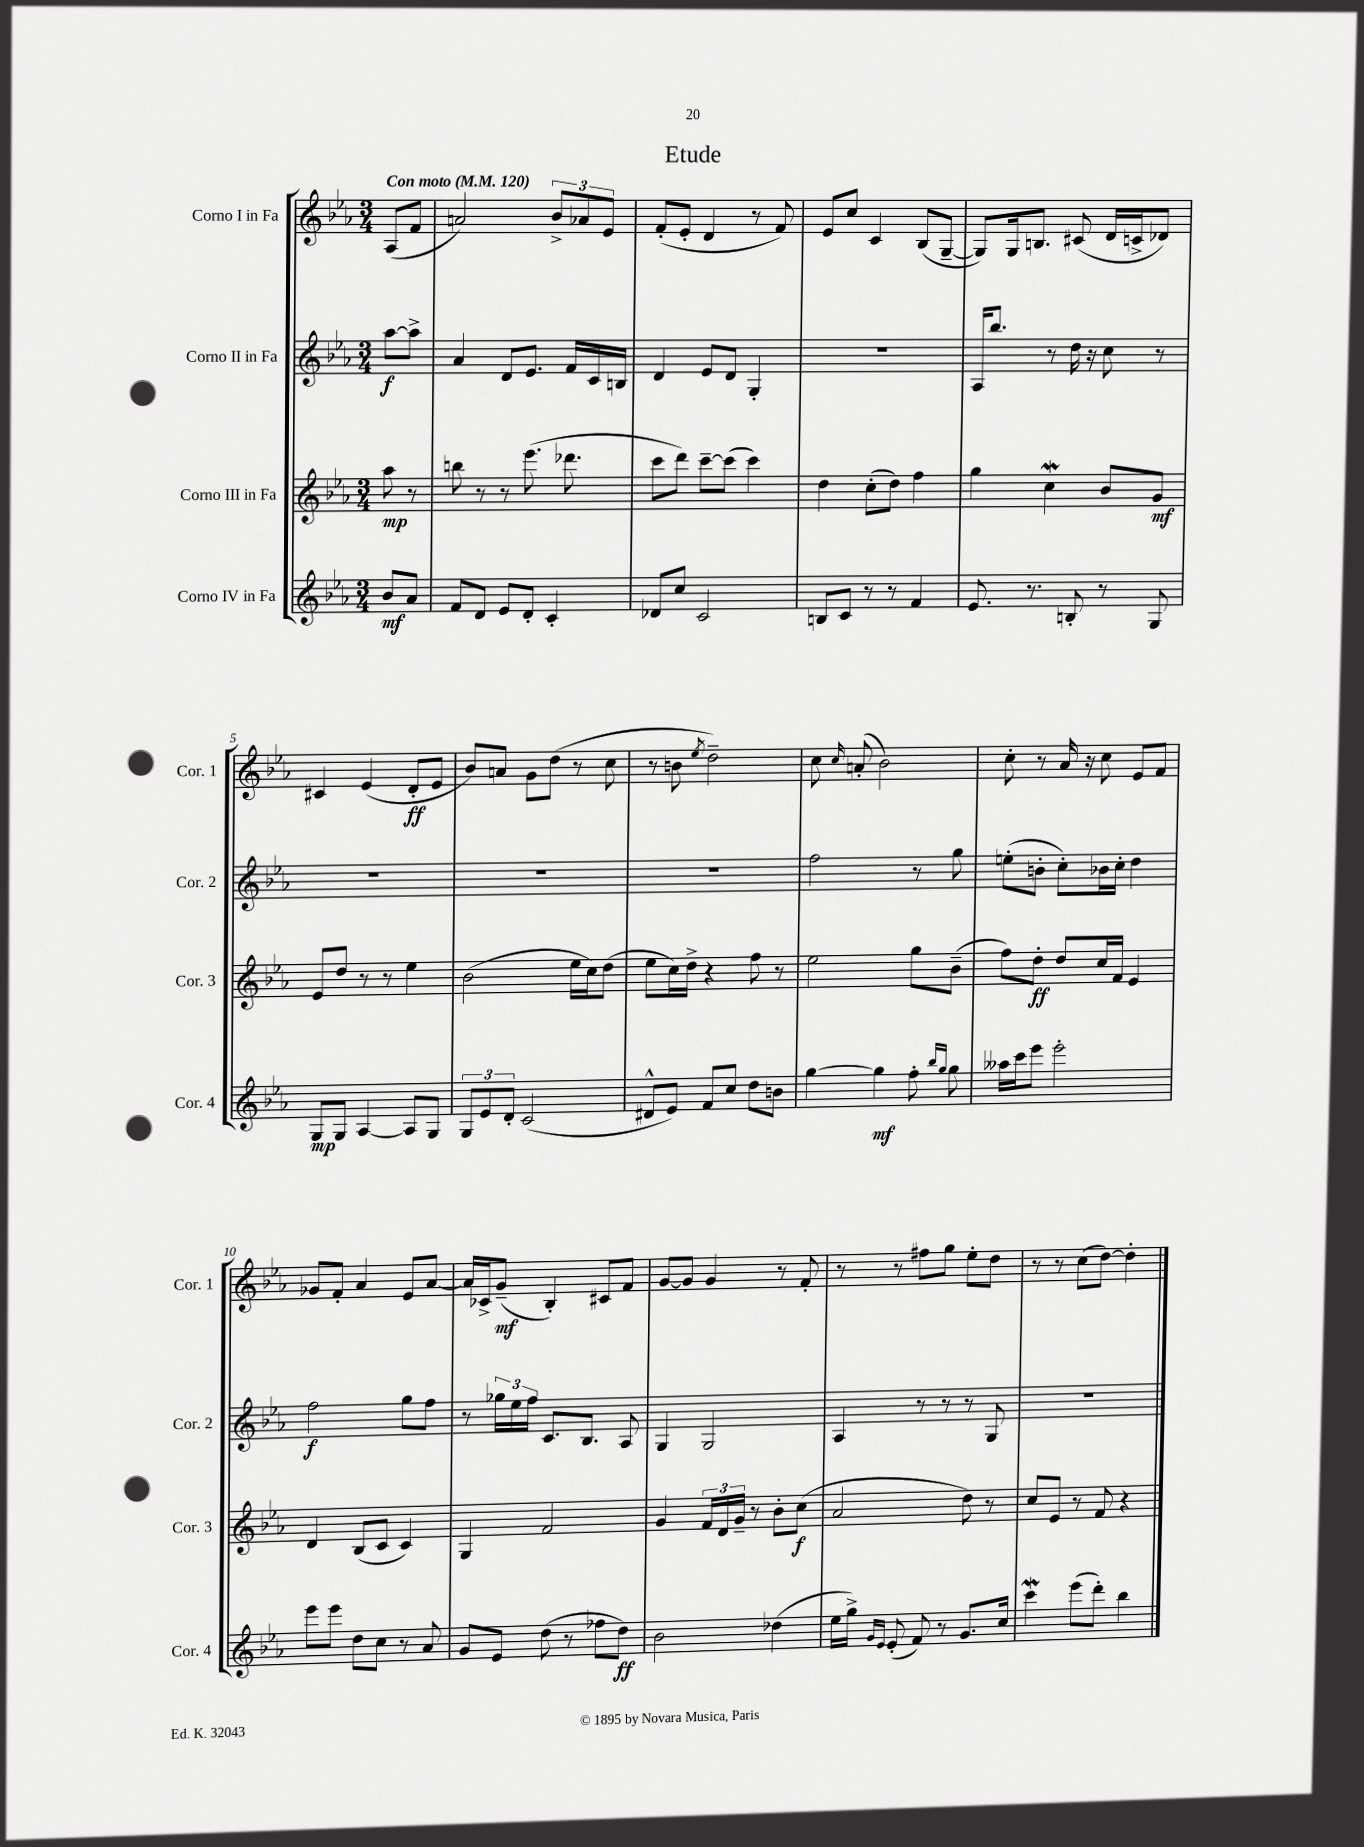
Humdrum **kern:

**kern	**dynam	**kern	**dynam	**kern	**dynam	**kern	**dynam
*part4	*part4	*part3	*part3	*part2	*part2	*part1	*part1
*staff4	*staff4	*staff3	*staff3	*staff2	*staff2	*staff1	*staff1
*I"Corno IV in Fa	*	*I"Corno III in Fa	*	*I"Corno II in Fa	*	*I"Corno I in Fa	*
*I'Cor. 4	*	*I'Cor. 3	*	*I'Cor. 2	*	*I'Cor. 1	*
*clefG2	*	*clefG2	*	*clefG2	*	*clefG2	*
*k[b-e-a-]	*	*k[b-e-a-]	*	*k[b-e-a-]	*	*k[b-e-a-]	*
*M3/4	*	*M3/4	*	*M3/4	*	*M3/4	*
*MM120	*	*MM120	*	*MM120	*	*MM120	*
=	=	=	=	=	=	=	=
!	!	!	!	!	!	!LO:TX:a:B:t=Con moto	!
8b-/L	mf	8aa-\	mp	[8aa-\L	f	(8A-/L	.
8a-/J	.	8r	.	8aa-^\J]	.	8f/J	.
=1	=1	=1	=1	=1	=1	=1	=1
8f/L	.	8bbn\	.	4a-/	.	2an/)	.
8d/J	.	8r	.	.	.	.	.
8e-/L	.	8r	.	8d/L	.	.	.
8d'/J	.	(8.eee-\	.	8.e-/J	.	.	.
4c'/	.	.	.	.	.	12b-^/L	.
.	.	8.ddd-X\	.	16f/LL	.	.	.
.	.	.	.	.	.	12a-X/	.
.	.	.	.	16c/	.	.	.
.	.	.	.	.	.	12e-/J	.
.	.	.	.	16Bn/JJ	.	.	.
=2	=2	=2	=2	=2	=2	=2	=2
8d-X/L	.	8ccc\L	.	4d/	.	(8f'/L	.
8cc/J	.	8ddd\J)	.	.	.	8e-'/J	.
2c/	.	[8ccc~\L	.	8e-/L	.	4d/	.
.	.	(8ccc\J]	.	8d/J	.	.	.
.	.	4ccc\)	.	4G'/	.	8r	.
.	.	.	.	.	.	8f/)	.
=3	=3	=3	=3	=3	=3	=3	=3
8Bn/L	.	4dd\	.	2.r	.	8e-/L	.
8c/J	.	.	.	.	.	8cc/J	.
8r	.	(8cc'\L	.	.	.	4c/	.
8r	.	8dd\J)	.	.	.	.	.
4f/	.	4ff\	.	.	.	(8B-/L	.
.	.	.	.	.	.	[8G~/J	.
=4	=4	=4	=4	=4	=4	=4	=4
8.e-/	.	4gg\	.	16A-/KL	.	8G/L])	.
.	.	.	.	8.bb-/J	.	.	.
.	.	.	.	.	.	16G/k	.
8.r	.	.	.	.	.	8.Bn/J	.
.	.	4ccW\	.	8r	.	.	.
8Bn'/	.	.	.	16dd\	.	(8c#X/	.
.	.	.	.	16r	.	.	.
8r	.	8b-/L	.	8cc\	.	16d/LL	.
.	.	.	.	.	.	16cn^/J	.
8G/	.	8g/J	mf	8r	.	8d-X/J)	.
!!LO:LB:g=z
=5	=5	=5	=5	=5	=5	=5	=5
8G/L	mp	8e-/L	.	2.r	.	4c#X/	.
8G/J	.	8dd/J	.	.	.	.	.
[4A-/	.	8r	.	.	.	(4e-/	.
.	.	8r	.	.	.	.	.
8A-/L]	.	4ee-\	.	.	.	8d'/L	ff
8G/J	.	.	.	.	.	8e-/J	.
=6	=6	=6	=6	=6	=6	=6	=6
12G/L	.	(2b-\	.	2.r	.	8b-/L)	.
12e-/	.	.	.	.	.	.	.
.	.	.	.	.	.	8an/J	.
12d'/J	.	.	.	.	.	.	.
(2c/	.	.	.	.	.	8g\L	.
.	.	.	.	.	.	(8dd\J	.
.	.	16ee-\LL	.	.	.	8r	.
.	.	16cc\J)	.	.	.	.	.
.	.	(8dd\J	.	.	.	8cc\	.
=7	=7	=7	=7	=7	=7	=7	=7
8d#X^^/L	.	8ee-\L	.	2.r	.	8r	.
8e-/J)	.	16cc\L)	.	.	.	8bn\	.
.	.	16dd^\JJ	.	.	.	.	.
.	.	.	.	.	.	8qee-/	.
8f/L	.	4r	.	.	.	2dd~\)	.
8cc/J	.	.	.	.	.	.	.
8dd\L	.	8ff\	.	.	.	.	.
8bn\J	.	8r	.	.	.	.	.
=8	=8	=8	=8	=8	=8	=8	=8
[4gg\	.	2ee-\	.	2ff\	.	8cc\	.
.	.	.	.	.	.	16qqcc/	.
.	.	.	.	.	.	(8an'/	.
4gg\]	mf	.	.	.	.	2b-\)	.
8ff'\	.	8gg\L	.	8r	.	.	.
16qqbb-/LL	.	.	.	.	.	.	.
16qqgg/JJ	.	.	.	.	.	.	.
8gg\	.	(8b-~\J	.	8gg\	.	.	.
=9	=9	=9	=9	=9	=9	=9	=9
16aa--X\LL	.	8ff\L)	.	(8een'\L	.	8cc'\	.
16ccc\J	.	.	.	.	.	.	.
8eee-\J	.	8dd'\J	ff	8bn'\J	.	8r	.
2eee-'\	.	8dd/L	.	8cc'\L)	.	16a-/	.
.	.	.	.	.	.	16r	.
.	.	16cc/L	.	16b-X\L	.	8cc\	.
.	.	16f/JJ	.	16cc'\JJ	.	.	.
.	.	4e-/	.	4dd\	.	8e-/L	.
.	.	.	.	.	.	8f/J	.
!!LO:LB:g=z
=10	=10	=10	=10	=10	=10	=10	=10
8eee-\L	.	4d/	.	2ff\	f	8g-X/L	.
8eee-\J	.	.	.	.	.	8f'/J	.
8dd\L	.	(8B-/L	.	.	.	4a-/	.
8cc\J	.	8c/J	.	.	.	.	.
8r	.	4c/)	.	8gg\L	.	8e-/L	.
8a-/	.	.	.	8ff\J	.	[8a-/J	.
=11	=11	=11	=11	=11	=11	=11	=11
8g/L	.	4G/	.	8r	.	16a-/LL]	.
.	.	.	.	.	.	16c-X^/J	.
8e-/J	.	.	.	24gg-X\LL	.	(8g~/J	mf
.	.	.	.	24ee-\	.	.	.
.	.	.	.	24ff\JJ	.	.	.
(8dd\	.	2f/	.	8.c/L	.	4B-'/)	.
8r	.	.	.	.	.	.	.
.	.	.	.	8.B-/J	.	.	.
8ff-X\L	.	.	.	.	.	8c#X/L	.
8dd\J)	ff	.	.	8A-/	.	8f/J	.
=12	=12	=12	=12	=12	=12	=12	=12
2b-\	.	4g/	.	4G/	.	[8g/L	.
.	.	.	.	.	.	8g/J]	.
.	.	24f/LL	.	2G/	.	4g/	.
.	.	24d/	.	.	.	.	.
.	.	24g~/JJ	.	.	.	.	.
.	.	8r	.	.	.	.	.
(4dd-X\	.	8b-'\L	.	.	.	8r	.
.	.	(8cc\J	f	.	.	8f'/	.
=13	=13	=13	=13	=13	=13	=13	=13
16ee-\LL	.	2a-/	.	4A-/	.	8r	.
16gg^\JJ)	.	.	.	.	.	.	.
16qqg/LL	.	.	.	.	.	.	.
16qqe-/JJ	.	.	.	.	.	.	.
(8e-'/	.	.	.	.	.	8r	.
8f/)	.	.	.	8r	.	8ff#X\L	.
8r	.	.	.	8r	.	8gg\J	.
8.g/L	.	8dd\)	.	8r	.	8ee-'\L	.
.	.	8r	.	8G/	.	8dd\J	.
16cc/Jk	.	.	.	.	.	.	.
=14	=14	=14	=14	=14	=14	=14	=14
4cccW\	.	8cc/L	.	2.r	.	8r	.
.	.	8e-/J	.	.	.	8r	.
(8eee-\L	.	8r	.	.	.	(8cc\L	.
8ddd'\J)	.	8f/	.	.	.	[8dd\J)	.
4bb-\	.	4r	.	.	.	4dd'\]	.
==	==	==	==	==	==	==	==
*-	*-	*-	*-	*-	*-	*-	*-
